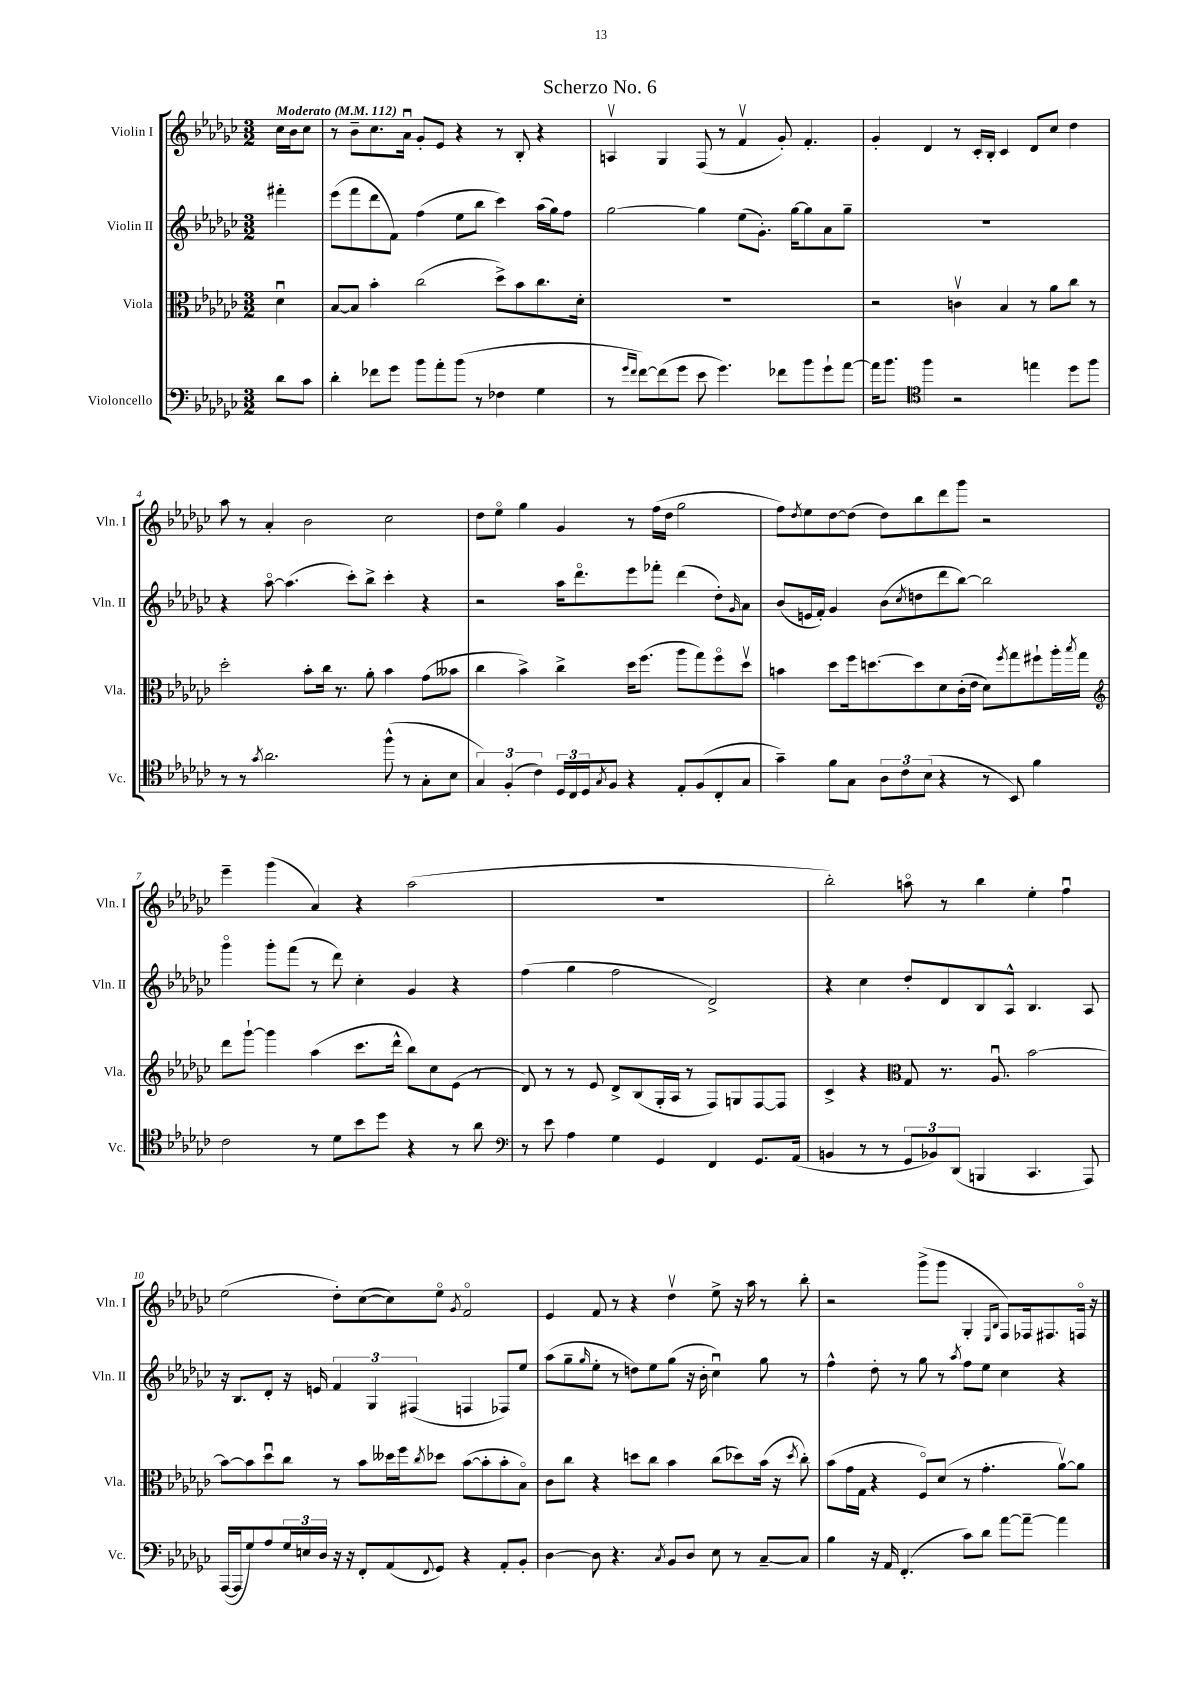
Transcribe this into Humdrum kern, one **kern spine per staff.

**kern	**kern	**kern	**kern
*staff4	*staff3	*staff2	*staff1
*clefF4	*clefC3	*clefG2	*clefG2
*k[b-e-a-d-g-c-]	*k[b-e-a-d-g-c-]	*k[b-e-a-d-g-c-]	*k[b-e-a-d-g-c-]
*M3/2	*M3/2	*M3/2	*M3/2
*MM112	*MM112	*MM112	*MM112
8d-	4d-u	4fff#'	16cc-
.	.	.	16b-
8c-	.	.	8cc-
=	=	=	=
4d-'	[8B-	(8eee-	8r
.	8B-]	8fff	8b-~
8f-	4b-'	8ddd-	8.cc-
8g-	.	8f)	.
.	.	.	16a-u
8b-	(2cc-	(4ff	8g-'
8a-'	.	.	8e-
(8b-	.	8ee-	4r
8r	.	8bb-	.
4F-	8dd-^)	4ccc-)	8r
.	8b-	.	8B-'
4G-	8.cc-	(16aa-	4r
.	.	16gg-)	.
.	.	8ff	.
.	16d-'	.	.
=	=	=	=
8r	1.r	[2gg-	4Av
16qqg-	.	.	.
16qqf	.	.	.
[8f)	.	.	.
(8f]	.	.	4G-
8g-	.	.	.
8e-	.	4gg-]	(8F
4.g-)	.	.	8r
.	.	(8ee-	4fv
.	.	8.g-')	.
8f-	.	.	8g-')
.	.	[16gg-	.
8b-	.	8gg-]	4.f'
8g-`	.	8a-	.
[8a-	.	8gg-~	.
=	=	=	=
16a-]	2r	1.r	4g-'
8.b-	.	.	.
*clefC4	*	*	*
4ff	.	.	4d-
2r	4cv	.	8r
.	.	.	16c-'
.	.	.	16B-'
.	4B-	.	4c-
4ee	8r	.	8d-
.	8a-	.	8cc-
8dd-	8cc-	.	4dd-
8ff	8r	.	.
=	=	=	=
8r	2dd-'	4r	8aa-
8r	.	.	8r
8qg-	.	.	.
2.a-	.	[8aa-o	4a-'
.	.	(4.aa-]	.
.	8b-'	.	2b-
.	16cc-	.	.
.	8.r	.	.
.	.	8ccc-')	.
.	8a-'	8bb-^	.
(8ff^^	4b-	4ccc-'	2cc-
8r	.	.	.
8G-'	(8g-	4r	.
8B-	8b--	.	.
=	=	=	=
6G-)	4cc-	2r	8dd-
.	.	.	8ee-o
(6F'	.	.	.
.	4b-^)	.	4gg-
6c-)	.	.	.
24D-	4cc-^	16aa-	4g-
24C-	.	.	.
.	.	8.ddd-o	.
24D-	.	.	.
8qG-	.	.	.
8F	.	.	.
4r	16dd-	8eee-	8r
.	(8.ff	.	.
.	.	8fff-'	(16ff
.	.	.	16dd-
8E-'	8aa-	(4ddd-	2gg-
(8F	8gg-)	.	.
8C-'	8ffo	8dd-')	.
.	.	16qqg-	.
8G-	8dd-v	8a-	.
=	=	=	=
4g-~)	4b	(8b-	8ff)
.	.	.	8qdd-
.	.	16e	8ee-
.	.	16f')	.
8f	8dd-	4g-	[8dd-
8G-	16ff	.	(8dd-]
.	[8.dd	.	.
12A-	.	(8b-	8dd-)
12c-	.	.	.
.	.	8qcc-	.
.	8dd]	8dd	8bb-
(12B-	.	.	.
4r	8d-	8ddd-	8ddd-
.	(16c-'	[8bb-)	8ggg-
.	16e-	.	.
8r	8d-)	2bb-]	2r
.	8qff	.	.
8BB-)	8gg-	.	.
4f	8ff#`	.	.
.	16aa-'	.	.
.	8qbb-	.	.
.	16gg-	.	.
=	=	=	=
*	*clefG2	*	*
2c-	8ddd-	4ggg-o	4eee-~
.	[8ggg-`	.	.
.	4ggg-]	8ggg-'	(4ggg-
.	.	(8fff	.
8r	(4aa-	8r	4a-)
8d-	.	8ddd-)	.
8b-	8.ccc-	4cc-'	4r
8dd-	.	.	.
.	16ddd-^^	.	.
4r	8bb-)	4g-	(2aa-
.	8cc-	.	.
8r	(8e-	4r	.
8a-	8r	.	.
=	=	=	=
*clefF4	*	*	*
8r	8d-)	(4ff	1.r
8e-	8r	.	.
4A-	8r	4gg-	.
.	8e-	.	.
4G-	8d-^	2ff	.
.	(8B-	.	.
4GG-	16G-'	.	.
.	16A-	.	.
.	8r	.	.
4FF	8F)	2d-^)	.
.	8G	.	.
8.GG-	[8F	.	.
.	8F]	.	.
(16AA-	.	.	.
=	=	=	=
4BB	4c-^	4r	2bb-')
8r	4r	4cc-	.
8r	.	.	.
*	*clefC3	*	*
12GG-	8G-	8dd-'	8aao
12BB-)	.	.	.
.	8.r	8d-	8r
(12DD-	.	.	.
4BBB	.	8B-	4bb-
.	8.A-u	.	.
.	.	8A-^^	.
4.CC-	[2b-	4.B-	4ee-'
.	.	.	4ffu
8AAA-)	.	8A-	.
=	=	=	=
([16AAA-	8b-_	16r	(2ee-
16AAA-]	.	8.B-	.
8G-)	8b-]	.	.
8A-	8dd-u	8d-'	.
24G-	8cc-	16r	.
24E	.	.	.
.	.	16e	.
24D-	.	.	.
16r	8r	6f	8dd-')
16r	.	.	.
8FF'	8b-	.	([8cc-
.	.	6G-	.
(8AA-	16dd--	.	8cc-])
.	16ff	.	.
.	.	(6F#	.
8qqFF	8qcc-	.	.
8GG-)	8dd-	.	8ee-o
.	.	.	8qg-
4r	([8b-	4F	2fo
.	8b-']	.	.
8AA-'	8b-'	8F-)	.
8BB-'	8B-o)	8ee-	.
=	=	=	=
[4D-	8c-	(8aa-	4e-
.	8cc-	8gg-~	.
.	.	16qqgg-	.
8D-]	4r	8ee-'	8f
4.r	.	8r	8r
.	8dd	8dd)	4r
.	8cc-	8ee-	.
8qC-	.	.	.
8BB-	4b-	(8gg-	4dd-v
8D-	.	16r	.
.	.	16b-'	.
8E-	(8cc-	4cc-u)	8ee-^
8r	8dd-)	.	16r
.	.	.	16aa-
[8C-~	(16b-	8gg-	8r
.	16r	.	.
.	8qdd-	.	.
8C-]	8cc-')	8r	8bb-'
=	=	=	=
4B-	(8b-	4ff^^	2r
.	16g-	.	.
.	16G-	.	.
16r	4r	8dd-'	.
16AA-	.	.	.
(4.FF'	.	8r	.
.	8Fo)	8gg-	(8ggg-^
.	(8d-	8r	8ggg-
.	.	8qaa-	.
8c-)	8r	8ff	4G-'
8d-	4.g-'	8ee-	.
.	.	.	16qqE-
.	.	.	16qqB-
[8a-	.	4cc-	8F)
8a-~_	.	.	16F-
.	.	.	8.F#
4a-]	[8a-v)	4r	.
.	8a-]	.	16Fo
.	.	.	16r
==	==	==	==
*-	*-	*-	*-
